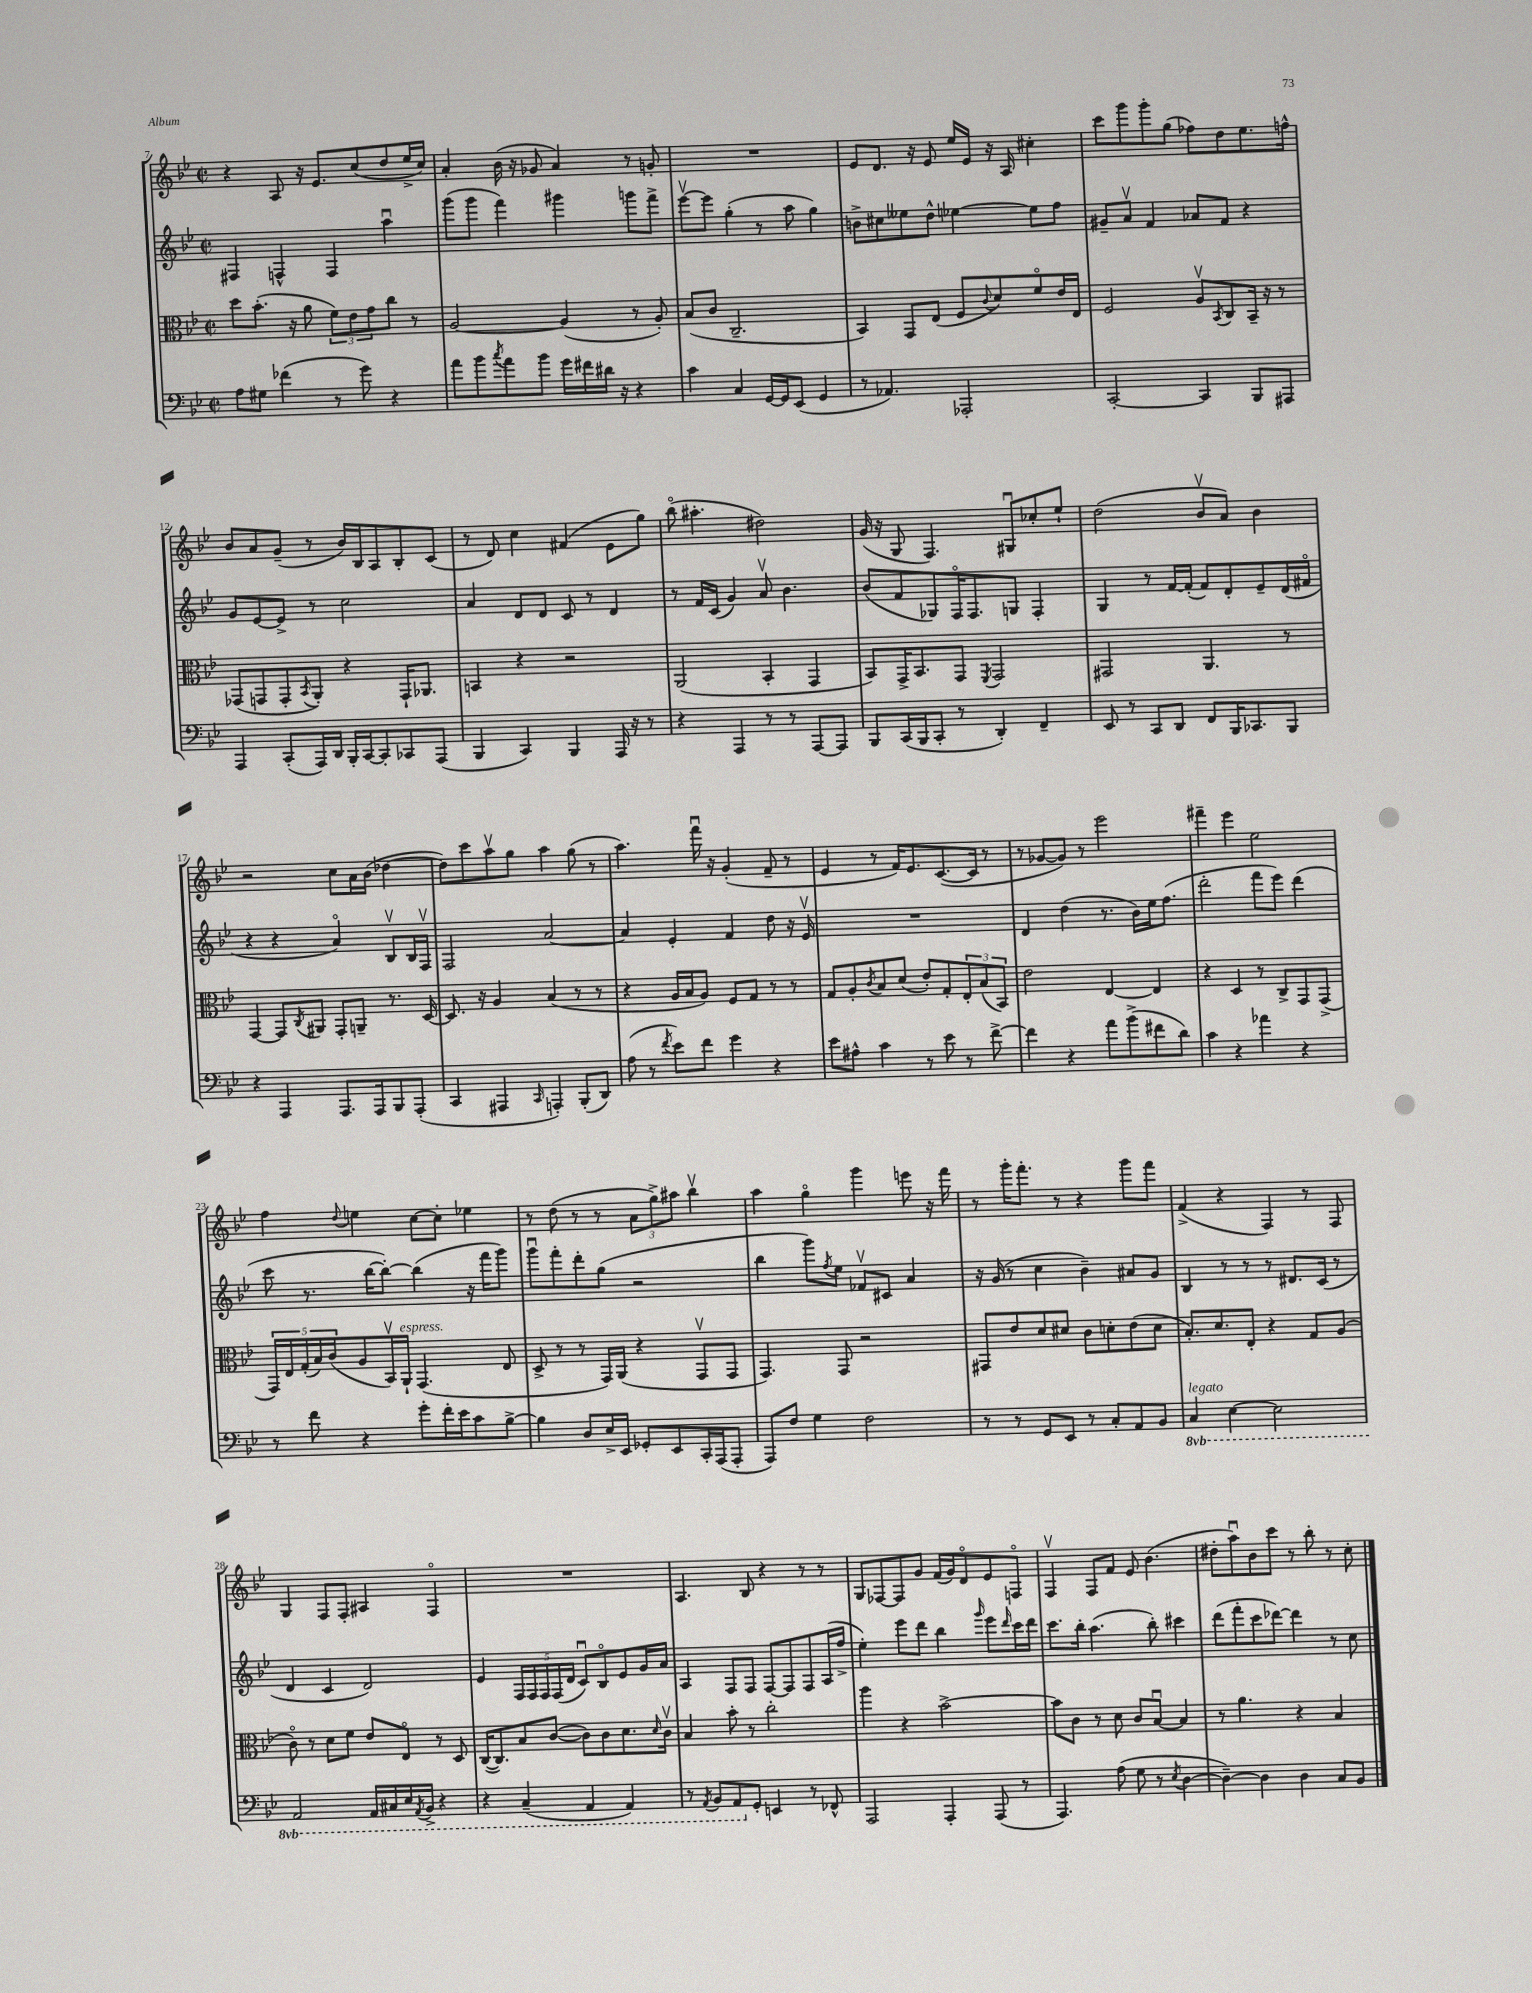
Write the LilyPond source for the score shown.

<<
\new StaffGroup <<
\new Staff = "s0" {
    \clef treble \key bes \major \defaultTimeSignature \time 2/2
    r4 a8 r16 ees'8. c''8( d''8 ees''16-> c''16) |
    a'4-. bes'16( r16 ges'8 a'4) r8 g'8-. |
    R1 |
    ees'8 d'8. r16 ees'8 ees''16 ees'16 r16 a16 cis''4-. |
    c'''8 g'''8 g'''8-. g''8( fes''8) d''8 ees''8. f''16-^ |
    bes'8 a'8 g'8--( r8 bes'16) bes16 a8 bes8-. c'8( |
    r8 d'8) c''4 fis'4( ees'8 g''8) |
    bes''8\flageolet( ais''4.-. dis''2) |
    g'16( r16 g8 f4.) gis8\downbow ces''8-. ees''8-! |
    d''2( bes'8\upbow a'8) bes'4 |
    r2 c''8 a'16 bes'16( des''4~ |
    des''8) c'''8 a''8\upbow g''8 a''4 g''8( r8 |
    a''4.) f'''16\downbow r16 g'4-.( f'8-- r8 |
    ees'4 r8 f'16) ees'8. c'8.~( c'16 r8 |
    r8 ges'8~ ges'8) r8 ees'''2 |
    fis'''4-- ees'''4 ees''2 |
    f''4 \appoggiatura { d''8 } e''4 c''8~ c''8-. ees''4 |
    r8 d''8( r8 r8 \tuplet 3/2 { a'8 g''8->) ais''8 } bes''4\upbow |
    a''4 g''4\flageolet g'''4 e'''8 r16 f'''16 |
    r8 g'''16-. f'''8.-. r8 r4 g'''8 f'''8 |
    f'4->( r4 f4) r8 f8 |
    g4 f8 f8-. ais4 f4\flageolet |
    R1 |
    a4. bes8 r4 r8 r8 |
    g8 fes8~ fes8 g'8 f'16( g'16) d'8\flageolet ees'8 f8\flageolet |
    f4\upbow f8 f'8 ees'8 bes'4.( |
    dis''8-. a''8\downbow) bes'8 c'''8 r8 bes''8-. r8 c''8-. \bar "|." |
}
\new Staff = "s1" {
    \clef treble \key bes \major \defaultTimeSignature \time 2/2
    fis4 f4-^ f4 a''4\downbow |
    g'''8( g'''8 f'''4) gis'''4 g'''8 f'''8-> |
    ees'''8~\upbow ees'''8 g''4-.( r8 a''8 g''4) |
    b'8-> cis''8 eeses''8 d''8-^ ees''4~ ees''8 f''8 |
    gis'8-- a'8\upbow f'4 aes'8 f'8 r4 |
    g'8 ees'8~ ees'8-> r8 c''2 |
    a'4 d'8 d'8 c'8 r8 d'4 |
    r8 f'16 c'16( g'4) a'8\upbow bes'4. |
    bes'8( f'8 ges8) f16\flageolet f8. g8 f4-. |
    g4 r8 f'16~ f'16-.( f'8) d'8-. ees'8-- d'16( fis'16\flageolet |
    r4 r4 a'4\flageolet) bes8\upbow bes16 f16\upbow |
    f2 a'2~ |
    a'4 ees'4-. f'4 d''8 r16 ees'16\upbow |
    R1 |
    d'4 d''4( r8. bes'16) ees''16 f''8.( |
    d'''2-. f'''8 ees'''8) d'''4( |
    c'''8 r8. bes''16~ bes''8~-.) bes''4( r16 f'''16 g'''8) |
    g'''8\downbow f'''8-. d'''8-. g''8( r2 |
    bes''4 g'''8) \acciaccatura { f''8 } ees''8 fes'8\upbow cis'8 a'4 |
    r16 g'16( r8 c''4 bes'4--) ais'8 g'8 |
    bes4 r8 r8 r8 dis'8. c'16( r8 |
    d'4 c'4 d'2) |
    ees'4 \tuplet 5/4 { f16 f16 f16 f16( d'16 } c'8\downbow) bes8\flageolet ees'8 g'16 a'16 |
    a4 f8 f8 f8~ f8 f8 a16( f''16-> |
    ees''4-.) ees'''8 d'''8 bes''4 \grace { g'''16 } ees'''8 \grace { d'''16 } c'''16 d'''16 |
    c'''8. bes''16-. a''4.( bes''8-.) cis'''4 |
    d'''8( f'''8-. c'''8 des'''8~) des'''4 r8 c''8 \bar "|." |
}
\new Staff = "s2" {
    \clef alto \key bes \major \defaultTimeSignature \time 2/2
    d''8 bes'8.-.( r16 a'8 \tuplet 3/2 { f'8) ees'8 g'8 } c''8 r8 |
    a2~ a4( r8 a8-.) |
    bes8( c'8 c2.-- |
    bes,4) g,8 ees8( f8 \appoggiatura { c'8 } d'8) f'8\flageolet ees'16 ees16 |
    f2 a8\upbow \acciaccatura { bes,8 } c8 bes,16-- r16 r8 |
    ges,8( g,8 g,8-. \acciaccatura { bes,8 } a,8-.) r4 g,16-! aes,8. |
    b,4 r4 r2 |
    a,2( bes,4-. g,4 |
    bes,8) g,16-> bes,8. g,8 \acciaccatura { f,8 } g,2 |
    gis,2 a,4. r8 |
    g,4~ g,8 \acciaccatura { c8 } ais,8 g,8-. a,8-- r8. d16~ |
    d8. r16 a4 bes4( r8 r8 |
    r4 a16 bes16 a8) f8 g8 r8 r8 |
    g8 a8-. \acciaccatura { c'8 } bes8 d'8( ees'8-.) g8-. \tuplet 3/2 { ees8-. bes8( bes,8) } |
    ees'2 ees4~ ees4 |
    r4 d4 r8 c8-> g,8 g,8->( |
    \tuplet 5/4 { g,16) ees16 g16-.( bes16) c'16( } a8 bes,16\upbow) a,16-!^\markup { \italic "espress." } g,4.( ees8 |
    d8-> r8 r8 g,16) a,16( r4 g,8\upbow g,8 |
    g,4.) g,8 r2 |
    gis,8 ees'8 d'8 dis'8 c'8 d'8-. ees'8( d'8 |
    bes8.-.) d'8. ees8-. r4 g8 a8( |
    c'8\flageolet) r8 d'8 f'8 ees'8 ees8\flageolet r8 d8 |
    c16~( c8.) bes8 c'8~( c'8) c'8 d'8. \grace { d'16 } c'16\upbow |
    bes4 bes'8-. r8 c''2-. |
    a''4 r4 bes'2~-> |
    bes'8 c'8 r8 d'8 c'8 bes8~\downbow bes4 |
    r8 a'4. r4 bes4 \bar "|." |
}
\new Staff = "s3" {
    \clef bass \key bes \major \defaultTimeSignature \time 2/2 \set Staff.ottavationMarkups = #ottavation-simple-ordinals
    a8 gis8 fes'4( r8 g'8) r4 |
    a'8 bes'8 \acciaccatura { c''8 } a'8 bes'8 g'16 fis'16 dis'16 r16 r4 |
    c'4 c4 g,16~ g,16 ees,8( g,4 |
    r8 aes,4.) aes,,2-. |
    c,2~-. c,4 bes,,8 ais,,8 |
    a,,4 c,8-.( a,,16) d,16 bes,,16-. c,16~ c,8-. ces,8 a,,8( |
    bes,,4 c,4) bes,,4 a,,16 r16 r8 |
    r4 a,,4 r8 r8 a,,8~ a,,8 |
    bes,,8 c,16( bes,,16 c,8-. r8 d,4-.) f,4-- |
    ees,8 r8 c,8 d,8 f,8 bes,,16 ces,8. bes,,8 |
    r4 a,,4 a,,8. a,,16 bes,,8 a,,8-.( |
    c,4 ais,,4 \grace { c,16 } a,,4-.) bes,,8-.( d,8) |
    a8( r8 \acciaccatura { f'8 } ees'8) f'8 g'4 r4 |
    ees'8 ais8-^ c'4 r8 ees'8 r8 f'8~-> |
    f'4 r4 a'8 bes'8->( fis'8 d'8) |
    c'4 r4 aes'4 r4 |
    r8 f'8 r4 g'8-. f'16-. ees'16 c'8 bes8~-> |
    bes4 d8 ees16-> ees,16 ges,8-. ees,8 c,16-. a,,16( a,,8-. |
    a,,8) f8 g4 f2 |
    r8 r8 g,8 ees,8 r8 c8-. a,8 bes,8 |
    \ottava #-1 c,4^\markup { \italic "legato" } ees,4~ ees,2 |
    a,,2 a,,16 cis,16 ees,16 \acciaccatura { a,,8 } bes,,16-> r4 |
    r4 c,4--( a,,4 a,,4) |
    r8 \acciaccatura { a,,8 } bes,,8 a,,8 \ottava #0 g,8-. e,4 r8 fes,8-^ |
    a,,2 a,,4-. a,,8( r8 |
    a,,4.) a8( g8 r8 \acciaccatura { ees8 } d4~ |
    d4~--) d4 d4 c8 bes,8 \bar "|." |
}
>>
>>
\layout { \context { \Score currentBarNumber = #7 } }
